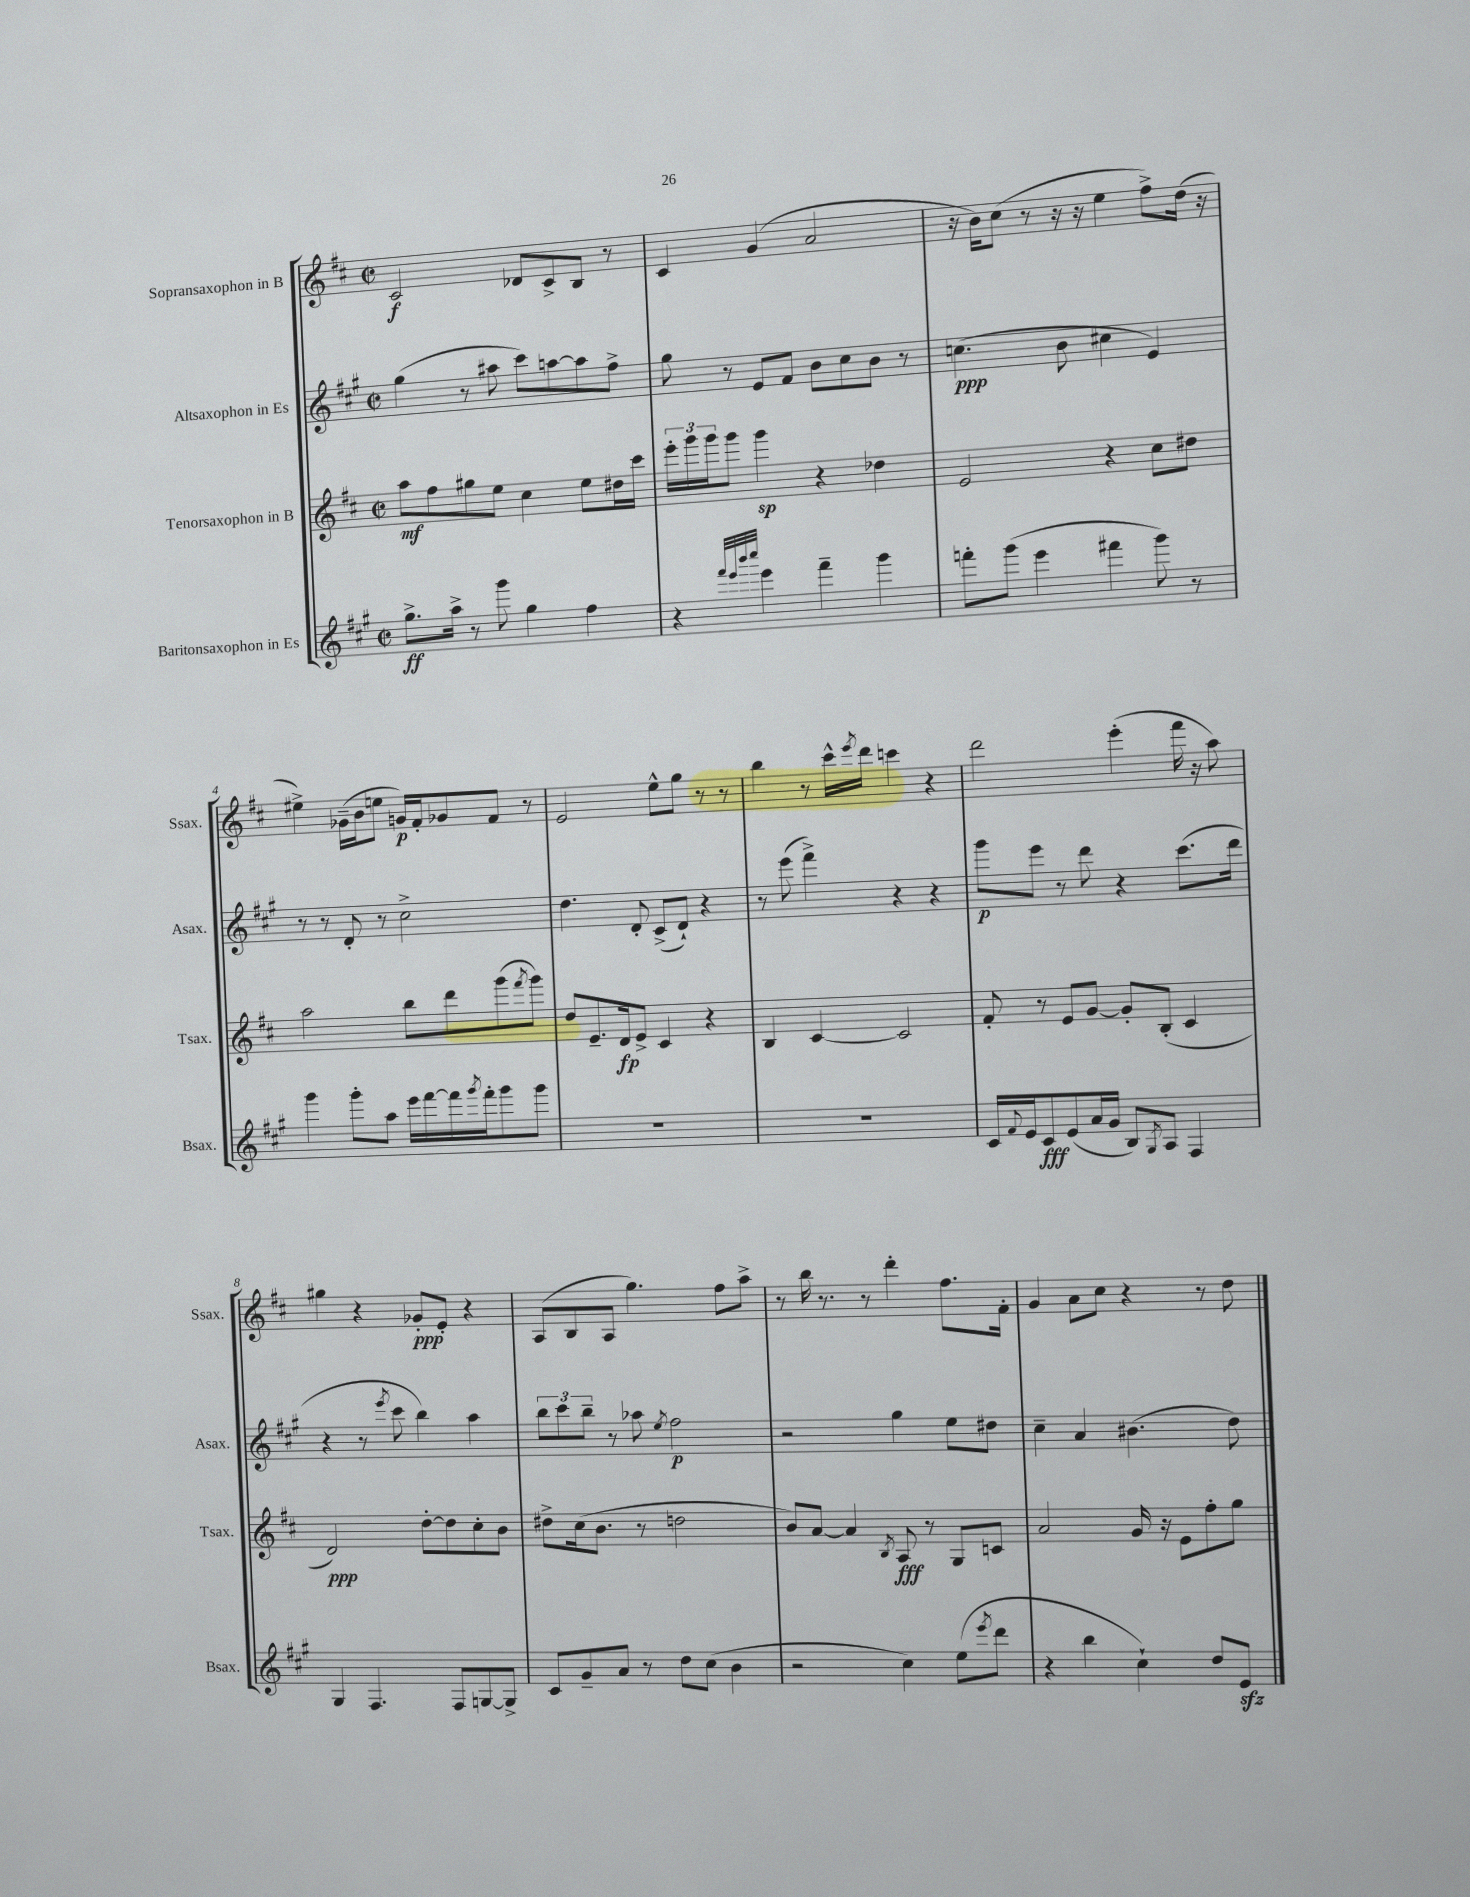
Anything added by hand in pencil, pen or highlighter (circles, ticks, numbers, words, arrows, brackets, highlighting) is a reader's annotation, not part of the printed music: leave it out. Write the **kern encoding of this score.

**kern	**dynam	**kern	**dynam	**kern	**dynam	**kern	**dynam
*part4	*part4	*part3	*part3	*part2	*part2	*part1	*part1
*staff4	*staff4	*staff3	*staff3	*staff2	*staff2	*staff1	*staff1
*I"Baritonsaxophon in Es	*	*I"Tenorsaxophon in B	*	*I"Altsaxophon in Es	*	*I"Sopransaxophon in B	*
*I'Bsax.	*	*I'Tsax.	*	*I'Asax.	*	*I'Ssax.	*
*clefG2	*	*clefG2	*	*clefG2	*	*clefG2	*
*k[f#c#g#]	*	*k[f#c#]	*	*k[f#c#g#]	*	*k[f#c#]	*
*M2/2	*	*M2/2	*	*M2/2	*	*M2/2	*
*met(c|)	*	*met(c|)	*	*met(c|)	*	*met(c|)	*
=1	=1	=1	=1	=1	=1	=1	=1
8.gg#^\L	ff	8aa\L	mf	(4gg#\	.	2c#/	f
.	.	8ff#\	.	.	.	.	.
16aa^\Jk	.	.	.	.	.	.	.
8r	.	8gg#X\	.	8r	.	.	.
8ggg#\	.	8ee\J	.	8aa#X\	.	.	.
4gg#\	.	4cc#\	.	8ccc#\L)	.	8d-X/L	.
.	.	.	.	[8aan\	.	8c#^/	.
4ff#\	.	8ee\L	.	8aa\]	.	8B/J	.
.	.	16dd#X\L	.	8ff#^\J	.	8r	.
.	.	16ccc#\JJ	.	.	.	.	.
=2	=2	=2	=2	=2	=2	=2	=2
4r	.	24eee'\LL	.	8gg#\	.	4c#/	.
.	.	24ggg\	.	.	.	.	.
.	.	24ggg\J	.	.	.	.	.
.	.	8ggg\J	.	8r	.	.	.
32qqfff#/LLL	.	.	.	.	.	.	.
32qqeee/	.	.	.	.	.	.	.
32qqbbb/	.	.	.	.	.	.	.
32qqcccc#/JJJ	.	.	.	.	.	.	.
4eee\	.	4ggg\	sp	8e/L	.	(4g/	.
.	.	.	.	8f#/J	.	.	.
4fff#~\	.	4r	.	8b\L	.	2a/	.
.	.	.	.	8cc#\	.	.	.
4ggg#\	.	4dd-X\	.	8b\J	.	.	.
.	.	.	.	8r	.	.	.
=3	=3	=3	=3	=3	=3	=3	=3
8fffn'\L	.	2e/	.	(4.ccn\	ppp	16r	.
.	.	.	.	.	.	16b\KL)	.
(8ggg#\J	.	.	.	.	.	(8cc#\J	.
4eee\	.	.	.	.	.	8r	.
.	.	.	.	8b\	.	16r	.
.	.	.	.	.	.	16r	.
4fff#X\	.	4r	.	4cc#X\	.	4ee\	.
8ggg#\)	.	8cc#\L	.	4e/)	.	8ff#^\L)	.
8r	.	8dd#X\J	.	.	.	(16dd\Jk	.
.	.	.	.	.	.	16r	.
!!LO:LB:g=z
=4	=4	=4	=4	=4	=4	=4	=4
4ggg#\	.	2aa\	.	8r	.	4ee#X^\)	.
.	.	.	.	8r	.	.	.
8ggg#'\L	.	.	.	8d'/	.	(16g-X~\LL	.
.	.	.	.	.	.	16b\J	.
8aa\J	.	.	.	8r	.	8een\J	.
16eee\LL	.	8bb\L	.	2cc#^\	.	16gn/LL)	p
[16fff#\	.	.	.	.	.	16f#'/J	.
16fff#\]	.	8ddd\	.	.	.	8g-X/	.
8qggg#/	.	.	.	.	.	.	.
16fff#'\J	.	.	.	.	.	.	.
8ggg#\	.	(8ggg\	.	.	.	8f#/J	.
.	.	8qfff#/	.	.	.	.	.
8ggg#\J	.	8ggg\J)	.	.	.	8r	.
=5	=5	=5	=5	=5	=5	=5	=5
1r	.	8dd/L	.	4.dd\	.	2e/	.
.	.	8.e~/	.	.	.	.	.
.	.	16d/k	fp	.	.	.	.
.	.	8e^/J	.	8d'/	.	.	.
.	.	4c#/	.	(8c#^/L	.	8ee^^\L	.
.	.	.	.	8d`/J)	.	8gg\J	.
.	.	4r	.	4r	.	8r	.
.	.	.	.	.	.	8r	.
=6	=6	=6	=6	=6	=6	=6	=6
1r	.	4B/	.	8r	.	4bb\	.
.	.	.	.	(8eee\	.	.	.
.	.	[4c#/	.	4fff#^\)	.	8r	.
.	.	.	.	.	.	16ccc#^^\LL	.
.	.	.	.	.	.	8qeee/	.
.	.	.	.	.	.	16ddd\JJ	.
.	.	2c#/]	.	4r	.	4cccn\	.
.	.	.	.	4r	.	4r	.
=7	=7	=7	=7	=7	=7	=7	=7
16c#/LL	.	8f#'/	.	8ggg#\L	p	2ddd\	.
8qqf#/	.	.	.	.	.	.	.
16e/J	.	.	.	.	.	.	.
8c#/	fff	8r	.	8eee\J	.	.	.
(8e/	.	8e/L	.	8r	.	.	.
16a/L	.	[8g/J	.	8ddd\	.	.	.
16g#/JJ	.	.	.	.	.	.	.
8B/L)	.	8g'/L]	.	4r	.	(4eee'\	.
8qG#/	.	.	.	.	.	.	.
8A/J	.	(8B'/J	.	.	.	.	.
4F#/	.	4c#/	.	(8.ccc#\L	.	16fff#\	.
.	.	.	.	.	.	16r	.
.	.	.	.	.	.	8aa\)	.
.	.	.	.	16ddd\Jk	.	.	.
!!LO:LB:g=z
=8	=8	=8	=8	=8	=8	=8	=8
4G#/	.	2d/)	ppp	4r	.	4gg#X\	.
4.F#/	.	.	.	8r	.	4r	.
.	.	.	.	8qeee/	.	.	.
.	.	.	.	8ccc#\	.	.	.
.	.	[8dd'\L	.	4bb\)	.	8g-X'/L	ppp
8F#/L	.	8dd\]	.	.	.	8e'/J	.
[8Gn/	.	8cc#'\	.	4aa\	.	4r	.
8G^/J]	.	8b\J	.	.	.	.	.
=9	=9	=9	=9	=9	=9	=9	=9
8c#/L	.	8dd#X^\L	.	12bb\L	.	(8A/L	.
.	.	.	.	12ccc#\	.	.	.
8g#~/	.	(16cc#\k	.	.	.	8B/	.
.	.	.	.	12bb~\J	.	.	.
.	.	8.b\J	.	.	.	.	.
8a/J	.	.	.	8r	.	8A/J	.
8r	.	8r	.	8aa-X\	.	4.gg\)	.
.	.	.	.	8qee/	.	.	.
8dd\L	.	2ddn\	.	2ff#\	p	.	.
(8cc#\J	.	.	.	.	.	.	.
4b\	.	.	.	.	.	8ff#\L	.
.	.	.	.	.	.	8aa^\J	.
=10	=10	=10	=10	=10	=10	=10	=10
2r	.	8b/L)	.	2r	.	8r	.
.	.	[8a/J	.	.	.	16bb\	.
.	.	.	.	.	.	8.r	.
.	.	4a/]	.	.	.	.	.
.	.	.	.	.	.	8r	.
.	.	8qB/	.	.	.	.	.
4cc#\)	.	8A/	fff	4gg#\	.	4ddd'\	.
.	.	8r	.	.	.	.	.
(8ee\L	.	8G/L	.	8ee\L	.	8.ff#\L	.
8qeee/	.	.	.	.	.	.	.
8ddd\J	.	8cn/J	.	8dd#X\J	.	.	.
.	.	.	.	.	.	16f#'\Jk	.
=11	=11	=11	=11	=11	=11	=11	=11
4r	.	2a/	.	4cc#~\	.	4g/	.
4bb\	.	.	.	4a/	.	8a\L	.
.	.	.	.	.	.	8cc#\J	.
4cc#`\)	.	16g/	.	(4.b#X\	.	4r	.
.	.	16r	.	.	.	.	.
.	.	8e\L	.	.	.	.	.
8dd/L	.	8ff#'\	.	.	.	8r	.
8ezz/J	.	8gg\J	.	8dd\)	.	8dd\	.
==	==	==	==	==	==	==	==
*-	*-	*-	*-	*-	*-	*-	*-
